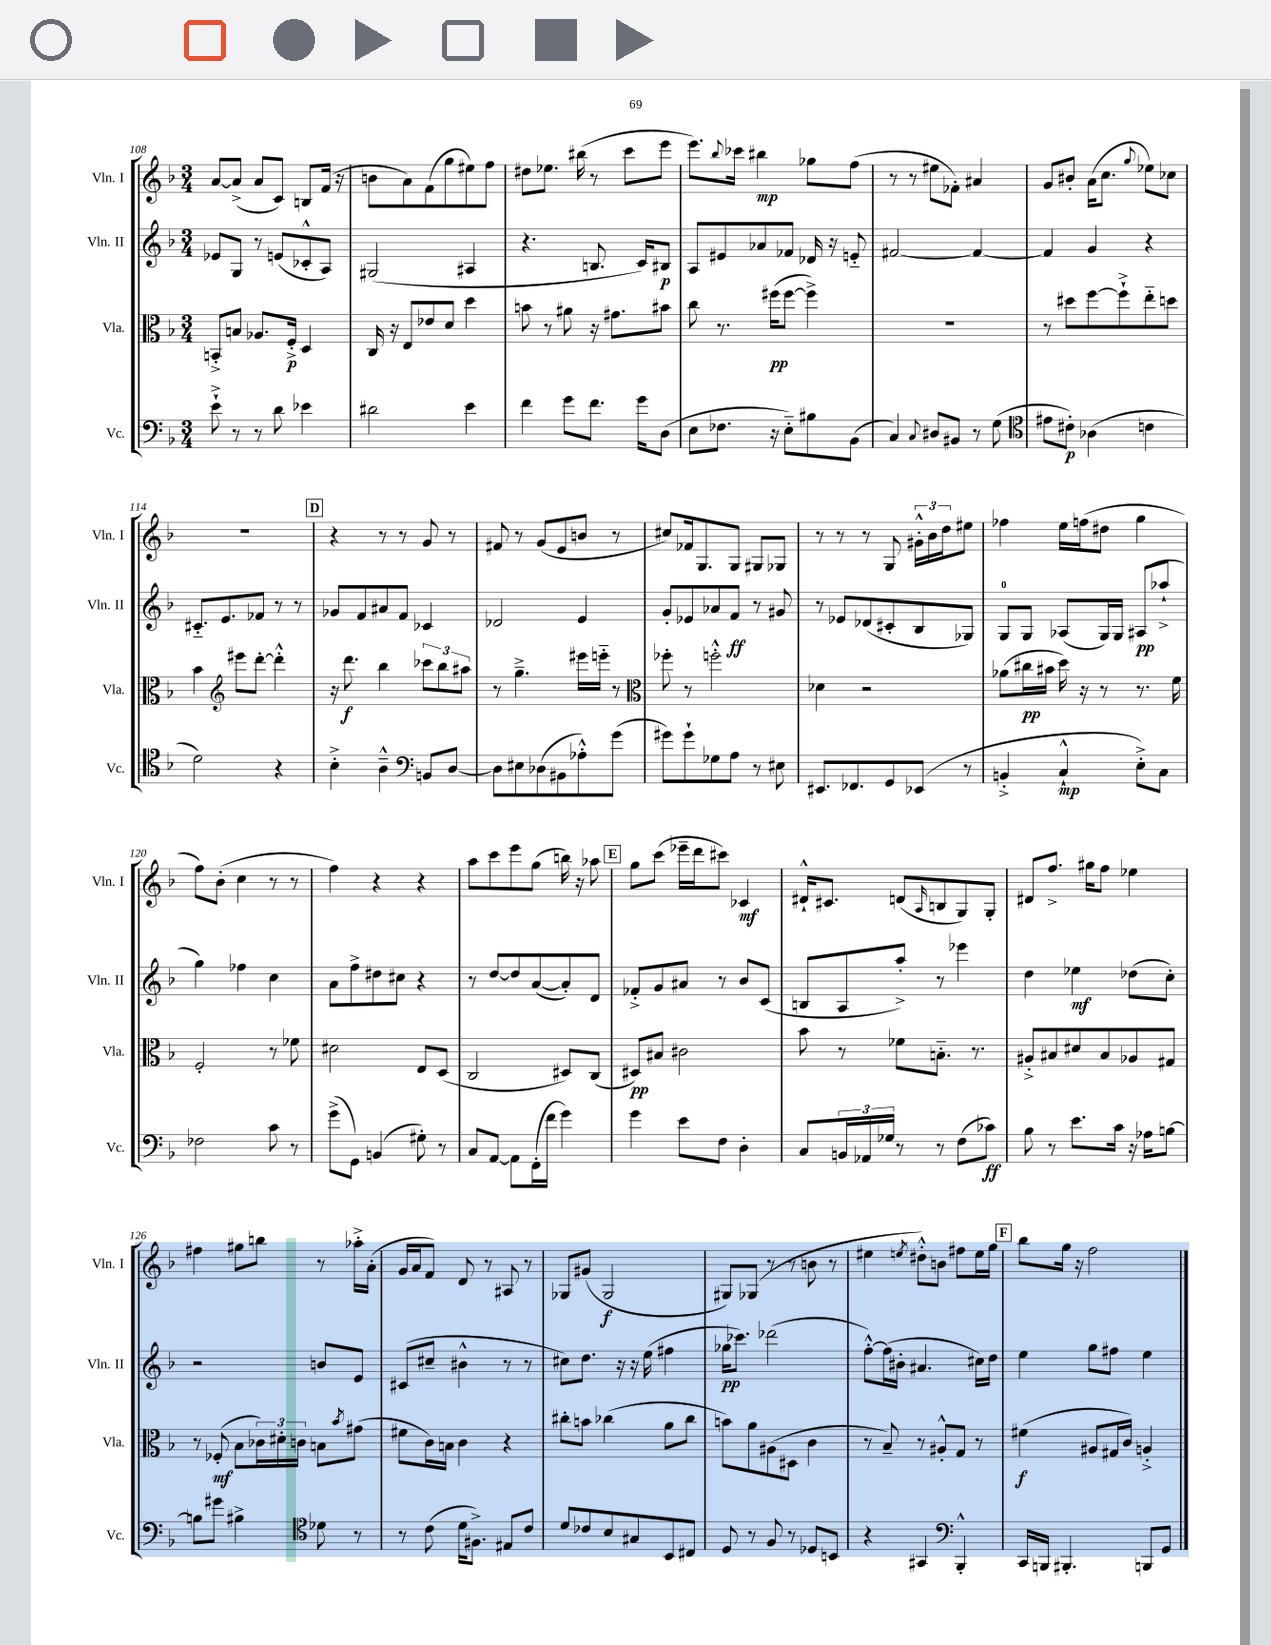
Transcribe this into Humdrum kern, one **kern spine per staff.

**kern	**kern	**kern	**kern
*staff4	*staff3	*staff2	*staff1
*clefF4	*clefC3	*clefG2	*clefG2
*k[b-]	*k[b-]	*k[b-]	*k[b-]
*M3/4	*M3/4	*M3/4	*M3/4
8e`^\	8BB'^/L	8e-/L	[8a/L
8r	8B/J	8G/J	(8a^/]J
8r	8.A-/L	8r	8a/L
8d\	.	(8e/L	8c/J)
.	16F'^/Jk	.	.
4e-\	4D/	8c-'^^/	8B/L
.	.	8A/J)	(16f/Jk
.	.	.	16r
=	=	=	=
2d#\	16C/	(2G#/	8b\L
.	16r	.	.
.	8E/L	.	8a\)
.	8e-/	.	(8f\
.	8d/J	.	8gg\
4e\	4dd\	4A#/	8ee#\)
.	.	.	8ff\J
=	=	=	=
4f\	8b\	4.r	8dd#\L
.	8r	.	8.ee-\J
8g\L	8a#\	.	.
.	.	.	(16bb#\
8.f\J	16r	8.B/	8r
.	8.g#\L	.	.
.	.	.	8ccc\L
16g\LK	.	16c/LK)	.
(8D\J	8b#\J	8B#/J	8eee\J
=	=	=	=
8E\L	8cc\	8A/L	8.eee\L)
8.F-\J	8.r	8e#/	.
.	.	.	8qqbb-/
.	.	.	16ccc-\Jk
.	.	8a-/	4bb#\
16r	(16ff#\LK	.	.
8E'~\L)	[8ff#\J	8f-/J	.
8B#\	4ff#^\])	16d-/	8gg-\L
.	.	16r	.
(8BB-\J	.	8e'~/	(8ff\J
=	=	=	=
4C/)	2.r	[2f#/	8r
.	.	.	8r
8qqC/	.	.	.
8D#/L	.	.	8ee#\L
8BB#/J	.	.	8f-'\J)
8r	.	4f#/_	4a#/
(8G\	.	.	.
=	=	=	=
*clefC4	*	*	*
8e#\L	8r	4f#/]	8g/L
8c#'\J)	8dd#\L	.	8b#'/J
(4A-\	[8ff\	4g/	(16a\LK
.	.	.	8.cc\J
.	8ff`^\]	.	.
.	.	.	8qqgg/
4c\	8ee'~\	4r	8ee-\L)
.	8dd\J	.	8cc-\J
=	=	=	=
2d\)	4b-\	8.c#'~/L	2.r
.	.	8.e/	.
*	*clefG2	*	*
.	8eee#\L	.	.
.	[8ddd'\J	8f-/J	.
4r	4ddd'^^\]	8r	.
.	.	8r	.
=	=	=	=
4B-'^\	16r	8g-/L	4r
.	8.ddd\	.	.
.	.	8f/	.
4A~^^\	4bb-\	8a#/	8r
.	.	8f/J	8r
*clefF4	*	*	*
8BB/L	12ccc-\L	4c-/	8g/
.	12bb-\	.	.
[8D/J	.	.	8r
.	12aa#\J	.	.
=	=	=	=
8D\]L	8r	2d-/	8f#/
8E#\	4.gg~^\	.	8r
(8D-\	.	.	(8g/L
8BB#\	.	.	8e/
8A-'^^\)	16eee#\LL	4e/	8b/J
.	16eee'~\JJ	.	.
(8g\J	8r	.	8r
=	=	=	=
*	*clefC3	*	*
8g#\L)	8ff-'\	8g'/L	8cc#/L)
8g#`\	8r	8e-/	16f-/k
.	.	.	8.G/
8G-\	2ff'^^\	8a-/	.
8A\J	.	8f/J	8G/J
8r	.	8r	8G#/L
8E#\	.	8g#/	8G-/J
=	=	=	=
8.EE#/L	4d-\	8r	8r
.	.	8e-/L	8r
8.FF-/	.	.	.
.	2r	(8d-/	8r
8GG/	.	8c#'/	8G/
(8EE-/J	.	8B-/	24g#'^^\LL
.	.	.	24b-\
.	.	.	24dd\J
8r	.	8G-/J)	8ee#\J
=	=	=	=
4BB'^/	(8a-\L	8G/L	4ff-\
.	16cc#\L	8G/J	.
.	16b#\JJ	.	.
4C`^^/	16dd\)	(8A-/L	16ee\LL
.	16r	.	(16ff\J
.	8r	16G/L)	8dd#\J
.	.	16G/JJ	.
8E'^\L)	8.r	(8A#/L	4gg\
8C\J	.	8aa-`^/J	.
.	16f\	.	.
=	=	=	=
2F-\	2F'/	4gg\)	8ff\L)
.	.	.	(8b-'\J
.	.	4ff-\	4cc\
8c\	8r	4cc\	8r
8r	8f-\	.	8r
=	=	=	=
(8g^\L	2d#\	8a\L	4ff\)
8GG\J)	.	8ff^\	.
(4BB/	.	8dd#\	4r
.	.	8cc#\J	.
8G#'\)	8E/L	4r	4r
8r	(8D/J	.	.
=	=	=	=
8C/L	2C/	8r	8aa\L
[8AA/J	.	[8dd/L	8ccc\
8AA\]L	.	8dd/]	8eee\
(16FF'\L	.	([8a/	(8gg\J
16f\JJ	.	.	.
4g\)	8D#/L)	8a'/])	16bb\)
.	.	.	16r
.	(8C/J	8d/J	8aa-\
=	=	=	=
4g\	8D#/L)	8f-'^/L	8gg\L
.	8B#/J	8g/	(8ccc\J
8e\L	2c#\	8a#/J	16eee-~\LL
.	.	.	16ddd\J
8F\J	.	8r	8ccc#\J)
4D'\	.	8b-/L	4c-/
.	.	(8c/J	.
=	=	=	=
8C/L	8b-\	8B/L	16d#`^^/LK
.	.	.	8.c#/J
24BB/L	8r	8A/	.
24AA-/	.	.	.
24G-/JJ	.	.	.
8r	8f-\L	8aa'^/J)	(8d/L
.	.	.	16qqA/
8r	8.B'~\J	8r	8B/
(8F\L	.	4eee-\	8G/)
.	8.r	.	.
8c-\J)	.	.	8G'/J
=	=	=	=
8B-\	8A#'^/L	4dd\	8d#/L
8r	8B#/	.	8.ff^/J
8.e\L	8d#/	4ee-\	.
.	.	.	16gg#\LK
.	8B#/	.	8ff\J
16c\Jk	.	.	.
16r	8A-/	(8dd-\L	4ee-\
16A-\LK	.	.	.
[8B\J	8G#/J	8cc'\J)	.
=	=	=	=
8B\]L	8r	2r	4ff#\
8g#\J	(8F-'/	.	.
4B#^\	8B-\L	.	8gg#\L
.	24c-\L)	.	8bb\J
.	24d#'\	.	.
.	24c\JJ	.	.
*clefC4	*	*	*
8d-\	8B\L	8b/L	8r
.	8qb-/	.	.
8r	(8g#\J	8e/J	16aa-'^\LL
.	.	.	(16a'\JJ
=	=	=	=
8r	8f#\L	(8c#/L	16g/LL
.	.	.	16a/J
(8c\	16c\L)	8cc#~/J	8f/J)
.	16B\JJ	.	.
16d\LK	4c\	4b#^^\	8d/
8.F#^\J)	.	.	.
.	.	.	8r
8E#/L	4r	8r	8A#/
8c/J	.	8r	8r
=	=	=	=
8d/L	8cc#'\L	8cc#\L)	8G-/L
8c-/	8b\J	8.dd\J	(8g#/J
8B-/	(4cc-\	.	2G-/
.	.	16r	.
8G#/	.	16r	.
.	.	(16ee\	.
8BB-/	8a\L	4ff#\	.
8C#/J	8cc-\J	.	.
=	=	=	=
8D/	8b\L)	16gg-\LK	8G#/L)
.	.	8.ccc-\J)	.
8r	8a\	.	(8G-/J
8F/	(8A#\	(2ddd-\	8r
8r	8D#\J	.	8r
8D-/L	4c\	.	8b\
8BB/J	.	.	8r
=	=	=	=
4r	8r	[8ff'^^\L)	4ee#\
.	8B-~/)	(16ff\]L	.
.	.	16b#'\JJ	.
.	.	.	8qee/
4GG#/	8r	4.a#/	8dd#'^^\L)
.	8A#'^^/L	.	8b\J
*clefF4	*	*	*
4BBB-'^^/	8G/J	.	8ff#\L
.	8r	16cc#\LL)	16ee\L
.	.	16dd\JJ	16gg\JJ
=	=	=	=
16CC/LL	(4f#\	4ee\	8bb-\L
16BBB/JJ	.	.	.
4.BBB#'/	.	.	16gg\Jk
.	.	.	16r
.	8A#/L	8gg\L	2ff\
.	16G#/L	8ff#\J	.
.	16c/JJ)	.	.
8BBB/L	4A'^/	4ee\	.
8GG/J	.	.	.
==	==	==	==
*-	*-	*-	*-
